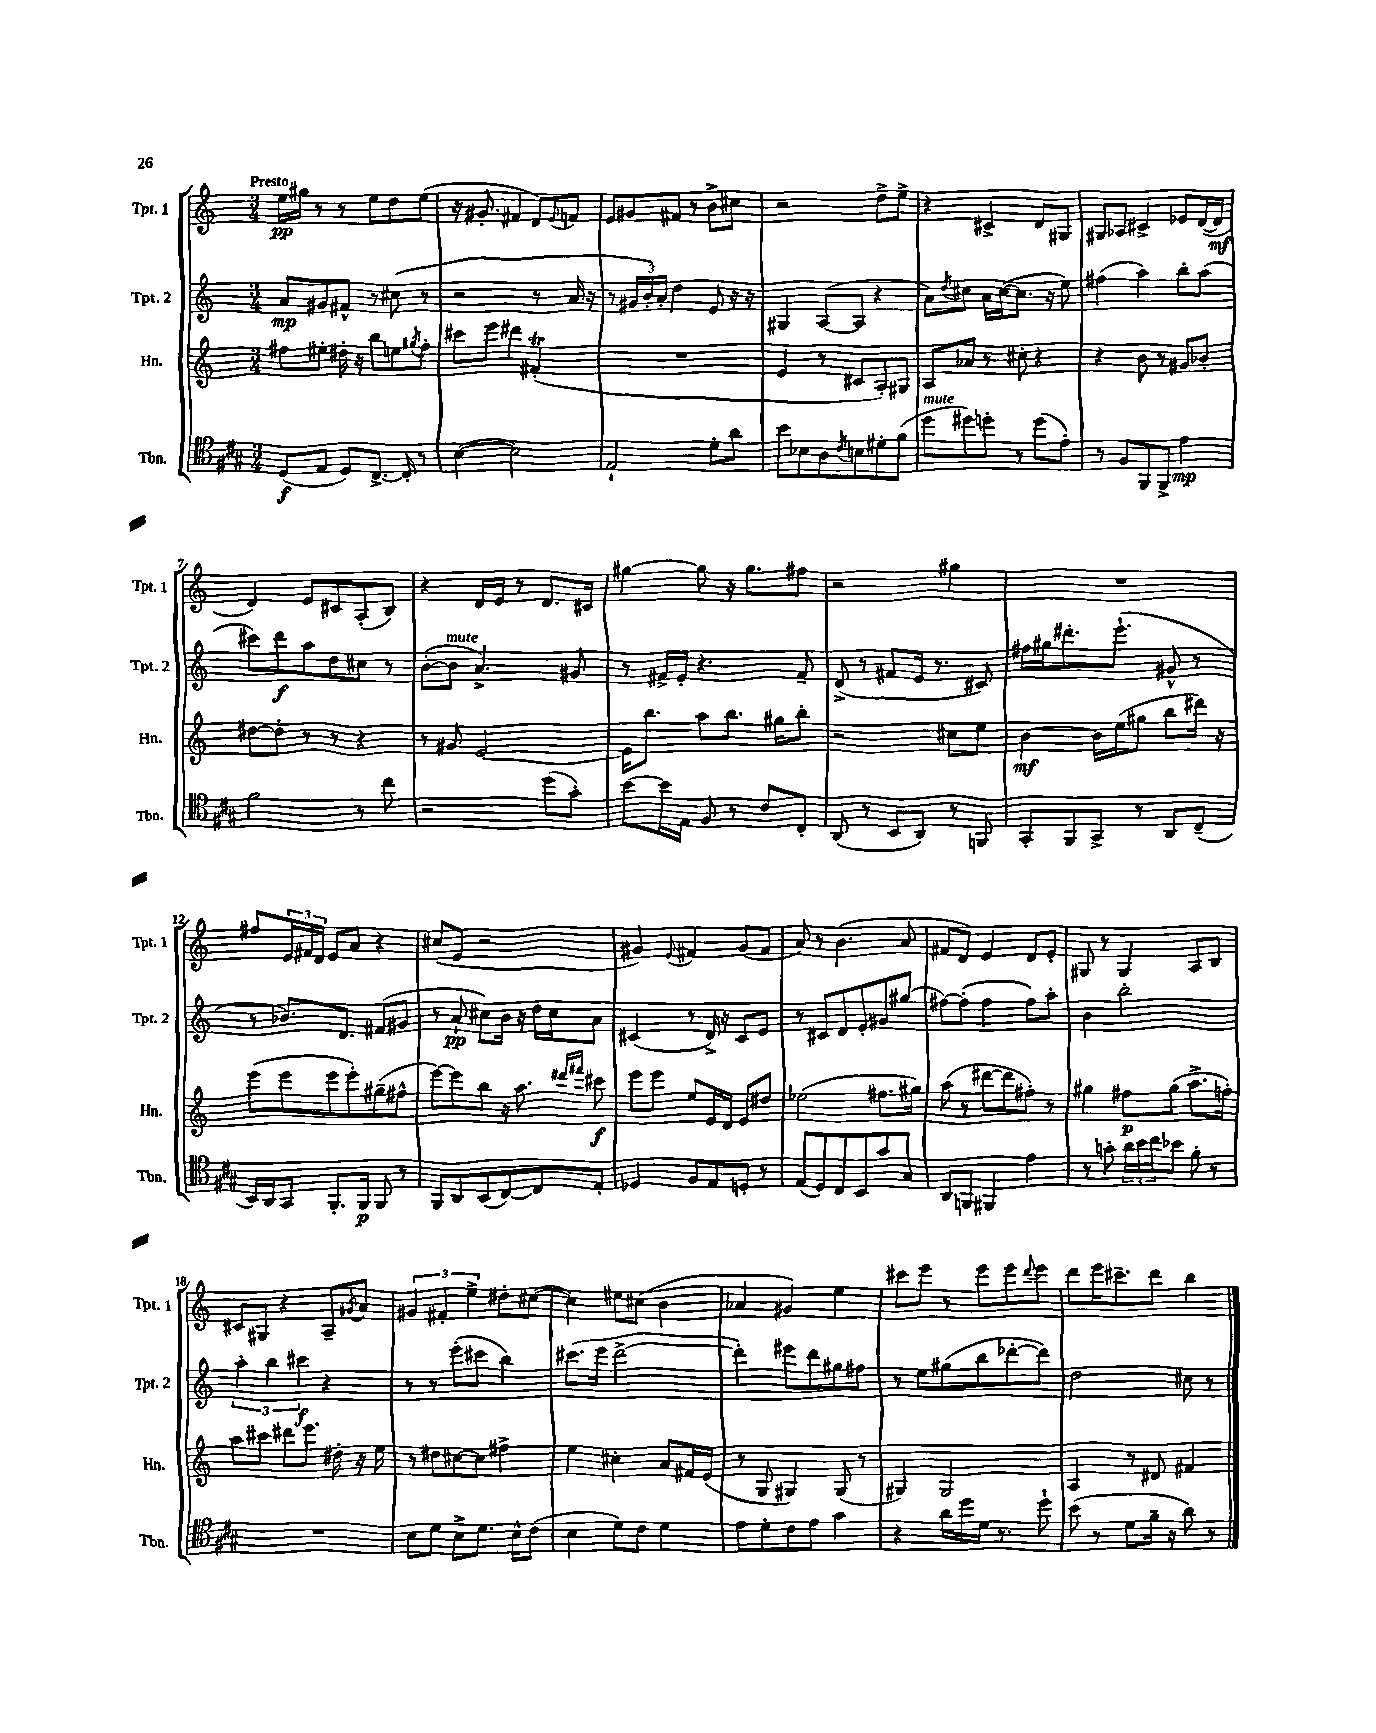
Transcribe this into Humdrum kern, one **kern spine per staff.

**kern	**kern	**kern	**kern
*staff4	*staff3	*staff2	*staff1
*clefC4	*clefG2	*clefG2	*clefG2
*k[f#c#g#]	*k[]	*k[]	*k[]
*M3/4	*M3/4	*M3/4	*M3/4
(8D	8ff#	8a	16ee
.	.	.	16gg#
8E	8ee#'	8g#	8r
8D)	16dd#'	8f#^^	8r
.	16r	.	.
[8.C#^	8bb	8r	8ee
.	8ee	(8cc#	8dd
16C#']	.	.	.
.	8qgg#	.	.
8r	8ff#'	8r	(8ee
=	=	=	=
([4B	8ccc#	2r	16r
.	.	.	8.g#'
.	8eee	.	.
2B])	4ddd#	.	4f#
.	(4f#'	8r	8d)
.	.	.	8qqe
.	.	16a	8f
.	.	16r	.
=	=	=	=
2E`	2.r	8r	8e
.	.	24g#	8g#
.	.	24b')	.
.	.	24a'	.
.	.	4dd	8f#
.	.	.	8r
8d'	.	8e	8b^
8a	.	16r	8cc#
.	.	16r	.
=	=	=	=
8b	4e	4G#	2r
8B-	.	.	.
8A	8r	([8A	.
8qc#	.	.	.
8B	8c#	8A]	.
8d#'	8A')	4r	8dd^
(8f#	8G#	.	8ee^
=	=	=	=
8dd	8A	8a)	4r
.	.	8qdd	.
8dd#)	8a-	8cc#	.
8dd'	8r	16a	4c#^
.	.	([16cc#	.
8r	8cc#'	8.cc#]	.
(8dd	4r	.	8d
.	.	16r	.
8e')	.	8ee)	8G#
=	=	=	=
8r	4r	(4ff#	8G#
8F#	.	.	8A-
8FF#	8b	4aa)	4c#^
8FF#^	8r	.	.
4e	8g#	8bb'	8e-
.	8b-'	(8aa	([16d
.	.	.	16d]
=	=	=	=
2f#	[8dd#	8ccc#)	4d)
.	8dd#']	8ddd	.
.	8r	8aa	8e
.	8r	8dd	8c#
8r	4r	8cc#	(8A'
8cc#	.	8r	8B)
=	=	=	=
2r	8r	([8b'	4r
.	8g#	8b]	.
.	[2e	4.a^)	16d
.	.	.	16e
.	.	.	8r
(8dd	.	.	8.d
8g#')	.	8g#	.
.	.	.	16c#
=	=	=	=
[8b	16e]	8r	[4gg#
.	8.bb	.	.
16b]	.	16f#^	.
16E	.	16e'	.
8F#	8aa	4.r	8gg#]
8r	8.bb	.	16r
.	.	.	8.gg#
8c#	.	.	.
.	16gg#	.	.
8C#'	8bb'	8f#~	8ff#
=	=	=	=
(8AA	2r	(8d^	2r
8r	.	8r	.
8BB	.	8f#	.
8AA)	.	16e	.
.	.	8.r	.
8r	8cc#	.	4gg#
8FF	8ee	8c#)	.
=	=	=	=
8GG#'	[4b	16ff#	2.r
.	.	16gg#	.
8FF#	.	8.ddd#'	.
8GG#^	16b]	.	.
.	(16ee	(8.eee`	.
8r	8gg#	.	.
8AA	8bb	8g#^^	.
(8C#~	16ddd#)	8r	.
.	16r	.	.
=	=	=	=
16BB)	(8eee	8r	8ff#
16AA	.	.	.
8GG#	8eee	8.b-)	24e
.	.	.	24f#
.	.	.	24d
8.FF#'	8eee	.	8e
.	.	8.d	.
.	8eee')	.	8a
16FF#	.	.	.
8FF#	(8gg#~	(8f#	4r
8r	8ff#^^	8g#	.
=	=	=	=
8FF#	[8eee)	8r	(8cc#
8AA	8eee]	8a`	8e
(8BB	8bb	8cc#)	2r
[8C#)	16r	16b	.
.	8.aa	16r	.
8C#]	.	16dd	.
.	.	16cc#	.
.	16qqddd#	.	.
.	16qqfff#	.	.
8E'	8ccc#	8a	.
=	=	=	=
4D-	8eee	(4c#	4g#)
.	8eee	.	.
.	.	.	8qqe
8F#	8ee	8r	4f#
8E	16e	16d^)	.
.	16d	16r	.
8D'	8e	8c#	(8g#
8r	8dd#	8e	8f#
=	=	=	=
(8E	(2ee-	8r	8a)
8D)	.	8c#	8r
8C#	.	8d	(4.b
8BB	.	8e'	.
8g#	8.ff#	8g#	.
8G#	.	(8gg#	8a
.	16gg#)	.	.
=	=	=	=
8AA	(8aa	[8ff#)	8f#
8FF	8r	(8ff#']	8d)
4FF#	[8ddd#	4ff#	4e
.	8ddd#]	.	.
4e	8ff#')	8ff#)	8d
.	8r	8aa'	8e'
=	=	=	=
8r	4gg#	4b	8G#
8g'	.	.	8r
24a	8ff#	2bb'	4G#
24b	.	.	.
24cc#	.	.	.
8b-	(8gg#	.	.
8f#'	8.aa^	.	8A
8r	.	.	8B
.	16ff')	.	.
=	=	=	=
2.r	8aa	6aa'	8c#
.	8ccc#	.	8G#
.	.	6bb	.
.	8ddd#	.	4r
.	.	6ccc#	.
.	8.eee	.	.
.	.	4r	8A~
.	16dd#'	.	.
.	.	.	8qg#
.	16r	.	8a
.	16ee	.	.
=	=	=	=
8B	8r	8r	6g#
8d	8dd#	8r	.
.	.	.	6f#'
8B^	[8cc#	(8eee'	.
.	.	.	6ee^
8.d	8cc#]	8ccc#	.
.	4ff#^	4bb)	8dd#'
16B^^	.	.	.
(8c#	.	.	([8cc#
=	=	=	=
4B	4ee	(8.ccc#	4cc#])
.	.	16eee	.
8d)	4cc#'	[2ddd^	8ee#
8c#	.	.	(8cc#
4d	8a	.	4b
.	16f#	.	.
.	(16e	.	.
=	=	=	=
8e	8r	4ddd'])	4a-
8d'	8G	.	.
8c#	4G#)	8eee#	4g#)
8e	.	8ddd	.
4g#	(8G#	8gg#	4ee
.	8r	8ff#	.
=	=	=	=
4r	4G#)	8r	8ccc#
.	.	8ee	8eee
16a	2G#	(8gg#	8r
16dd	.	.	.
16d	.	8bb	8eee
8.r	.	.	.
.	.	[8ddd-'	8eee
.	.	.	8qqddd
8dd`	.	8ddd-])	8eee
=	=	=	=
(8b	4A	2dd	8ddd
8r	.	.	16eee
.	.	.	8.ccc#~
8d	8r	.	.
16f#~	8d#	.	8ddd
16r	.	.	.
8a)	4f#	8cc#	4bb
8r	.	8r	.
==	==	==	==
*-	*-	*-	*-
